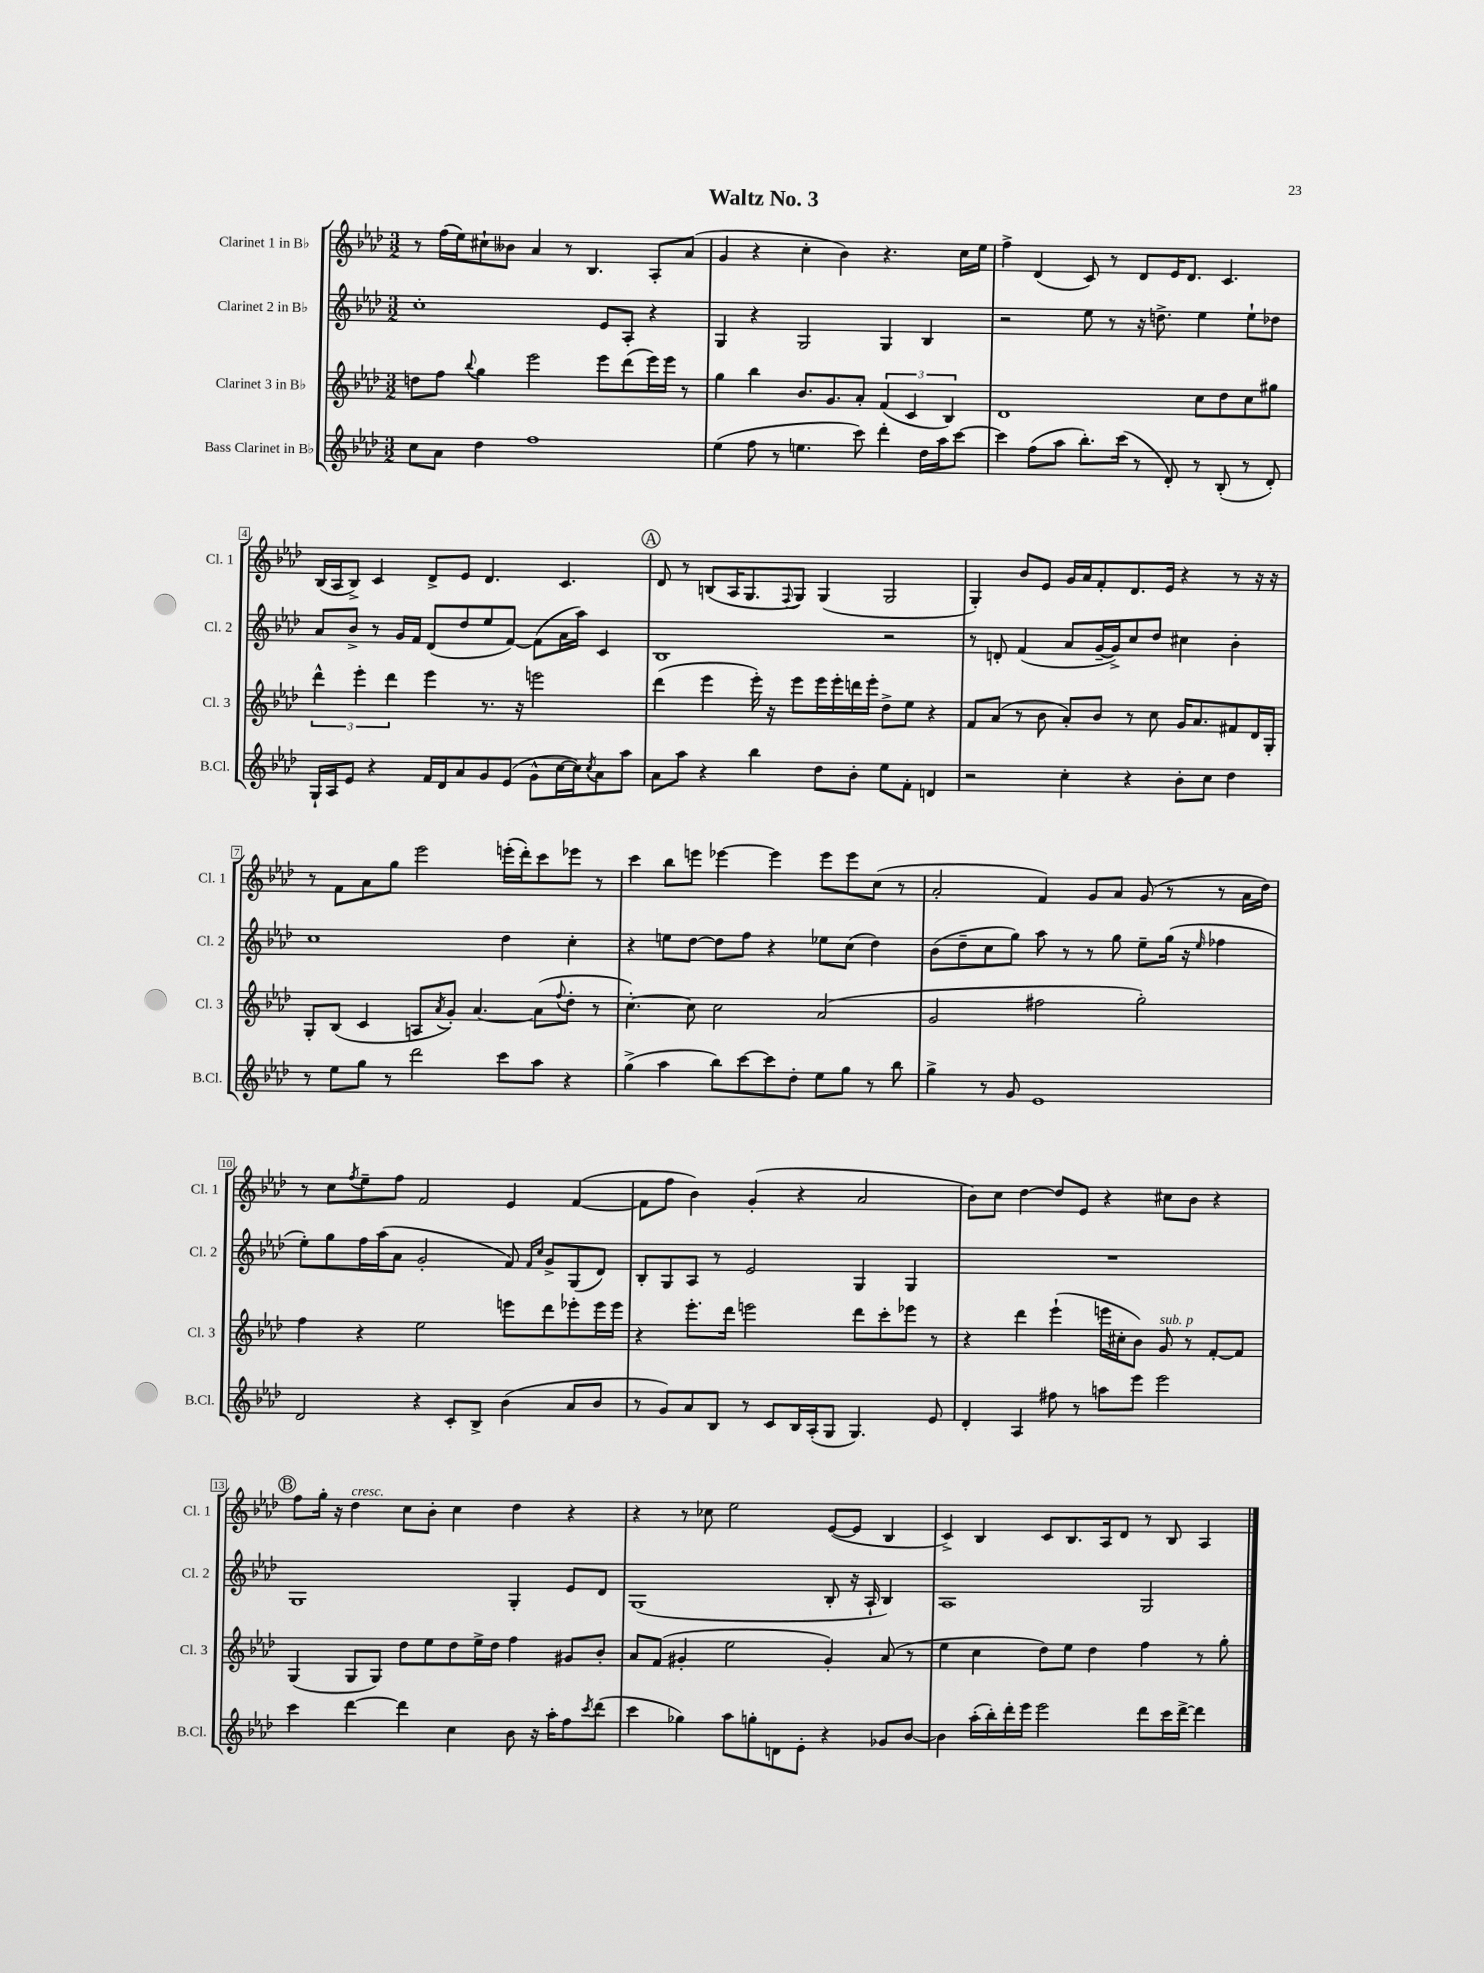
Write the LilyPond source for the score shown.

\header { title = "Waltz No. 3" }
<<
\new StaffGroup <<
\new Staff = "s0" \with { instrumentName = "Clarinet 1 in Bb" shortInstrumentName = "Cl. 1" } {
    \clef treble \key aes \major \numericTimeSignature \time 3/2
    r8 f''16( ees''16) cis''8-! beses'8 aes'4 r8 bes4. aes8-. aes'8( |
    g'4 r4 c''4-. bes'4) r4. c''16 ees''16 |
    f''4-> des'4( c'8) r8 des'8 ees'16 des'8. c'4. |
    bes16( aes16 bes8->) c'4 des'8-> ees'8 des'4. c'4. |
    \mark \markup { \circle "A" } des'8 r8 b8( aes16 g8. \appoggiatura { f8 } g8) g4( g2 |
    g4-.) bes'8 ees'8 g'16 aes'16 f'8-. des'8. ees'16 r4 r8 r16 r16 |
    r8 f'8 aes'8 g''8 ees'''2 e'''16-.( des'''16-.) c'''8 ees'''8 r8 |
    c'''4 bes''8 e'''8 ees'''4~ ees'''4 ees'''8 ees'''8 c''8( r8 |
    aes'2-. f'4) g'8 aes'8 g'8( r8 r8 aes'16 des''16) |
    r8 c''8 \acciaccatura { f''8 } ees''8-- f''8 f'2 ees'4 f'4~( |
    f'8 f''8 bes'4) g'4-.( r4 aes'2 |
    bes'8) c''8 des''4~ des''8 ees'8 r4 cis''8 bes'8 r4 |
    \mark \markup { \circle "B" } f''8 g''16-. r16 des''4^\markup { \italic "cresc." } c''8 bes'8-. c''4 des''4 r4 |
    r4 r8 ces''8 ees''2 ees'8~( ees'8 bes4 |
    c'4->) bes4 c'8 bes8. aes16 des'8 r8 bes8 aes4 \bar "|." |
}
\new Staff = "s1" \with { instrumentName = "Clarinet 2 in Bb" shortInstrumentName = "Cl. 2" } {
    \clef treble \key aes \major \numericTimeSignature \time 3/2
    c''1-. ees'8 aes8-. r4 |
    g4 r4 g2 g4 bes4 |
    r2 ees''8 r8 r16 d''8.-> ees''4 ees''8-! des''8 |
    aes'8 bes'8-> r8 g'16 f'16 des'8( des''8 ees''8 f'8~) f'8( aes'16 aes''16) c'4 |
    \mark \markup { \circle "A" } bes1 r2 |
    r8 d'8-. f'4( aes'8 g'16~-- g'16->) c''8 des''8 cis''4 bes'4-. |
    c''1 des''4 c''4-. |
    r4 e''8 des''8~ des''8 f''8 r4 ees''8 c''8( des''4) |
    bes'8( des''8-- c''8 g''8) aes''8 r8 r8 g''8 ees''8-- g''16( r16 \grace { ees''16 } fes''4 |
    ees''8-.) g''8 f''16 aes''16( aes'8 g'2-. f'8) \grace { f'16 c''16 } g'8-> g8( des'8) |
    bes8-. g8 aes8 r8 ees'2 g4 g4 |
    R1. |
    \mark \markup { \circle "B" } g1 g4-. ees'8 des'8 |
    g1( bes8-. r16 aes16-! bes4) |
    aes1 g2 \bar "|." |
}
\new Staff = "s2" \with { instrumentName = "Clarinet 3 in Bb" shortInstrumentName = "Cl. 3" } {
    \clef treble \key aes \major \numericTimeSignature \time 3/2
    d''8 f''8 \appoggiatura { bes''8 } g''4 ees'''2 ees'''8 des'''8( ees'''16) ees'''16 r8 |
    g''4 bes''4 bes'8. g'8. aes'8-. \tuplet 3/2 { f'4( c'4 bes4) } |
    des'1 c''8 des''8 c''8 gis''8 |
    \tuplet 3/2 { des'''4-^ ees'''4-. des'''4 } ees'''4 r8. r16 e'''2 |
    \mark \markup { \circle "A" } des'''4( ees'''4 ees'''16-.) r16 ees'''8 ees'''16 ees'''16-. d'''16 ees'''16-. des''8-> ees''8 r4 |
    f'8 aes'8( r8 bes'8 aes'8-.) bes'8 r8 c''8 g'16 aes'8. fis'8 des'16 g16-. |
    g8-. bes8( c'4 a8 \acciaccatura { aes'8 } g'8-.) aes'4.~ aes'8( \appoggiatura { f''8 } des''8-. r8 |
    c''4.~-.) c''8 c''2 aes'2( |
    g'2 fis''2 g''2-.) |
    f''4 r4 ees''2 e'''8 des'''8 ees'''8-. ees'''16 ees'''16 |
    r4 ees'''8.-. des'''16 e'''2 des'''8 c'''8-. ees'''8 r8 |
    r4 des'''4 ees'''4-!( e'''16 cis''16-. bes'8) g'8^\markup { \italic "sub. p" } r8 f'8~-. f'8 |
    \mark \markup { \circle "B" } g4( g8 g8) des''8 ees''8 des''8 ees''16-> des''16 f''4 gis'8 bes'8-. |
    aes'8 f'8( gis'4-. ees''2 gis'4-.) aes'8( r8 |
    ees''4 c''4 des''8) ees''8 des''4 f''4 r8 g''8-. \bar "|." |
}
\new Staff = "s3" \with { instrumentName = "Bass Clarinet in Bb" shortInstrumentName = "B.Cl." } {
    \clef treble \key aes \major \numericTimeSignature \time 3/2
    c''8 aes'8 des''4 f''1 |
    ees''4( f''8 r8 e''4. c'''8) des'''4-. des''16 aes''16 c'''8~ |
    c'''4 f''8( aes''8 bes''8.-.) c'''16( r8 des'8-.) r8 bes8-.( r8 des'8-.) |
    g16-! aes16 ees'8 r4 f'16 des'16 aes'8 g'8 ees'8( g'8-^ c''16~ c''16) \acciaccatura { c''8 } aes'8 aes''8 |
    \mark \markup { \circle "A" } aes'8 aes''8 r4 bes''4 des''8 bes'8-. ees''8 f'8-. d'4 |
    r2 c''4-. r4 bes'8-. c''8 des''4 |
    r8 ees''8 g''8 r8 des'''2 c'''8 aes''8 r4 |
    g''4->( aes''4 bes''8) c'''8~ c'''8 des''8-. ees''8 g''8 r8 bes''8 |
    g''4-> r8 g'8 ees'1 |
    des'2 r4 c'8-. bes8-> bes'4( aes'8 bes'8 |
    r8 g'8) aes'8 bes8 r8 c'8 bes16 aes16-.( g8 g4.) ees'8 |
    des'4-. aes4 fis''8 r8 a''8 ees'''8 ees'''2 |
    \mark \markup { \circle "B" } c'''4 des'''4~ des'''4 c''4 bes'8 r16 aes''16-. f''8 \acciaccatura { c'''8 } des'''8( |
    c'''4 ges''4) aes''8 g''8-. d'8 ees'8-. r4 ges'8 bes'8~ |
    bes'4 aes''16-.( bes''16-.) des'''16-. ees'''16 ees'''2 des'''8 c'''16 des'''16~-> des'''4 \bar "|." |
}
>>
>>
\layout { \context { \Score \override BarNumber.stencil = #(make-stencil-boxer 0.1 0.3 ly:text-interface::print) } }
